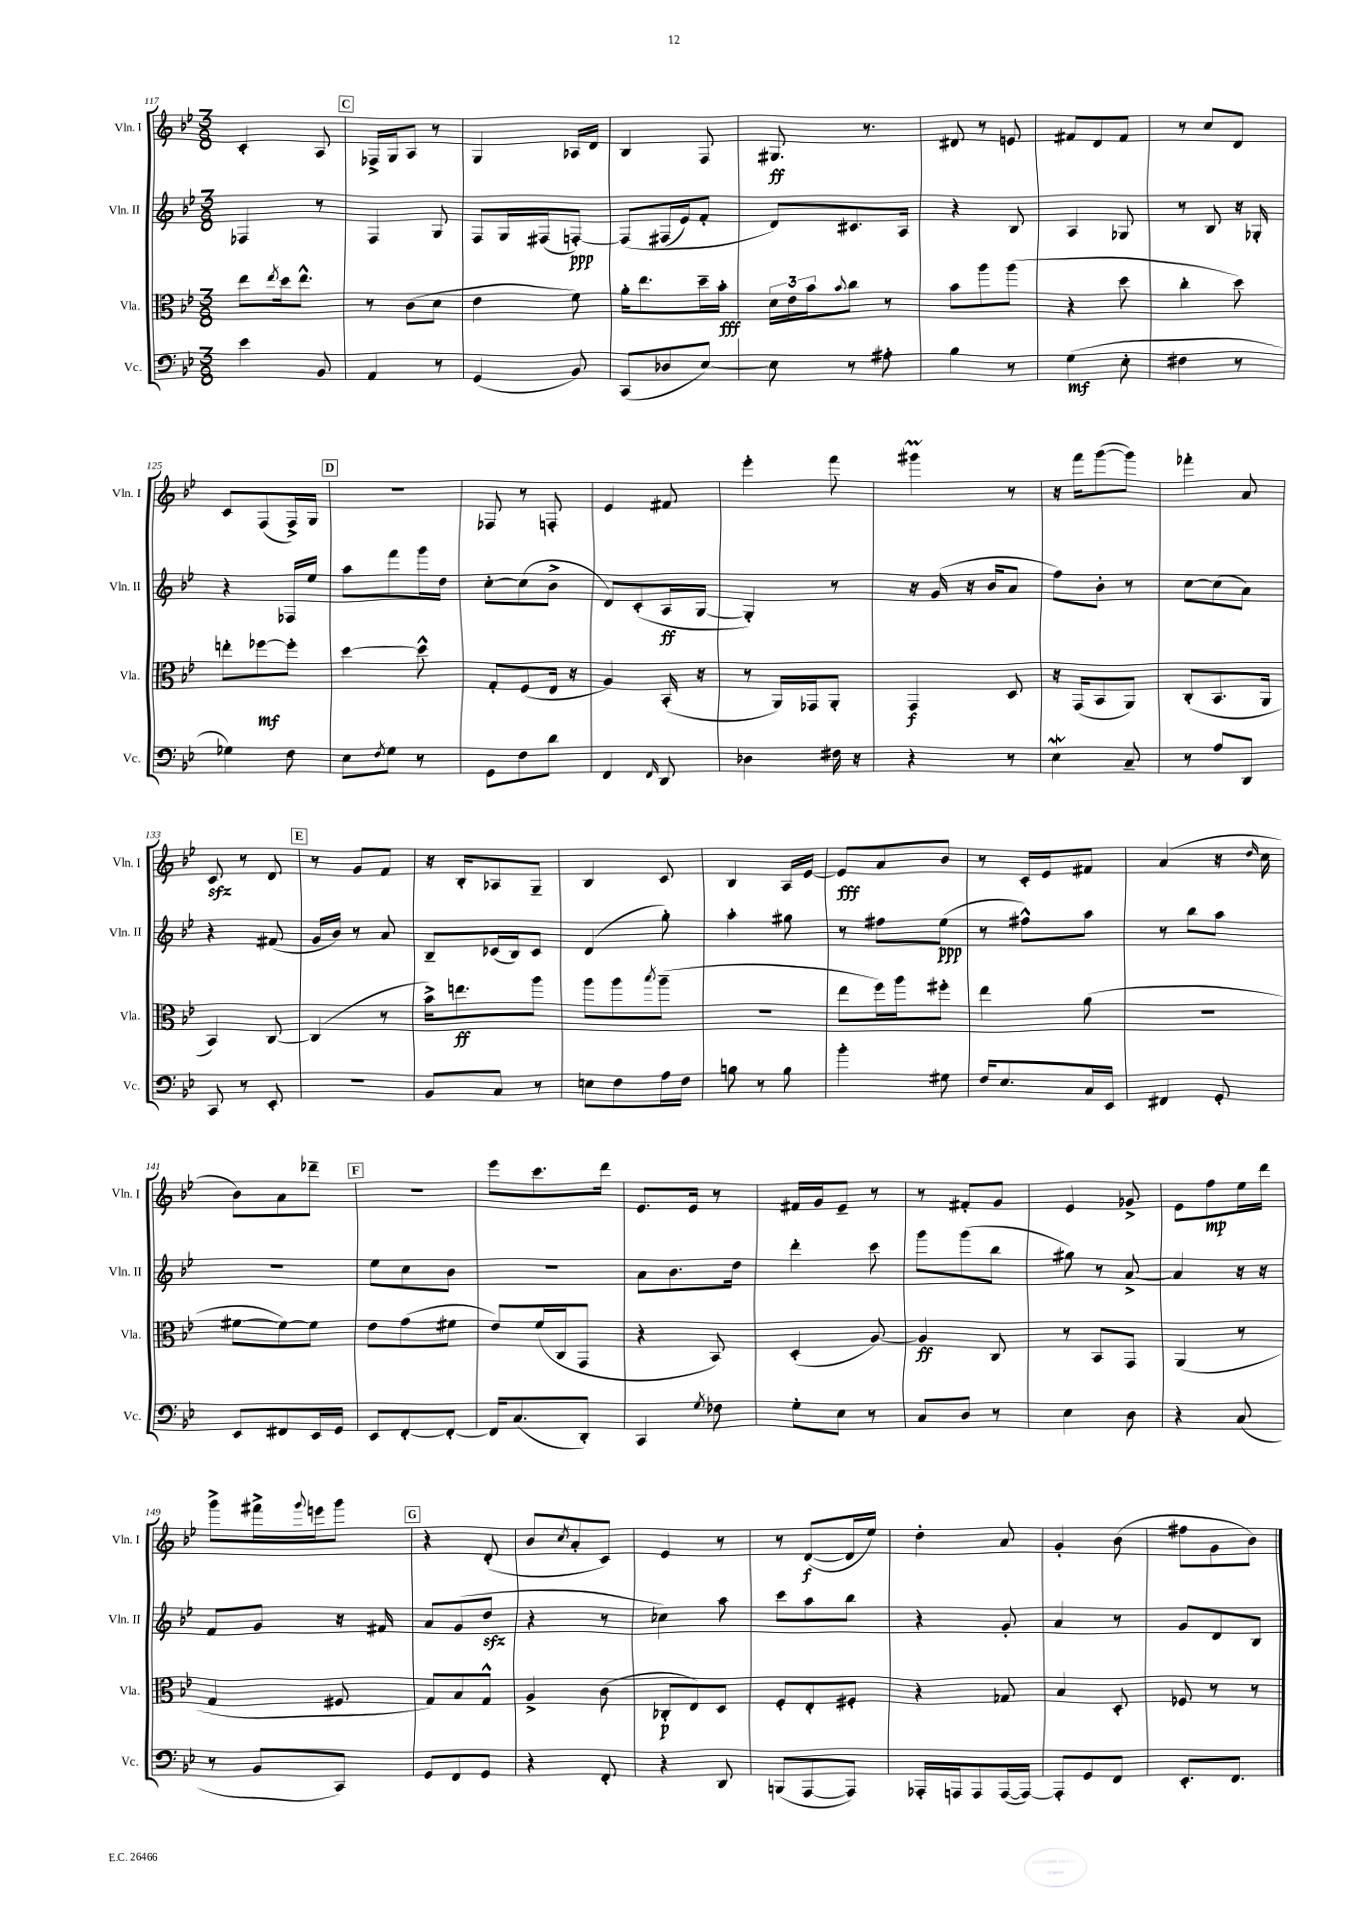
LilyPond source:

<<
\new StaffGroup <<
\new Staff = "s0" \with { instrumentName = "Vln. I" shortInstrumentName = "Vln. I" } {
    \clef treble \key bes \major \numericTimeSignature \time 3/8
    c'4-. a8 |
    \mark \markup { \box "C" } fes16-> g16 a8 r8 |
    g4 aes16 d'16 |
    bes4 f8 |
    gis8.\ff r8. |
    dis'8 r8 e'8 |
    fis'8 d'8 fis'8 |
    r8 c''8 d'8 |
    c'8 f8( f16->) g16 |
    \mark \markup { \box "D" } R4. |
    fes8 r8 f8-. |
    ees'4 fis'8 |
    ees'''4-. f'''8 |
    gis'''4\prall r8 |
    r16 f'''16 g'''8~( g'''8) |
    fes'''4-. a'8 |
    c'8\sfz r8 d'8 |
    \mark \markup { \box "E" } r8 g'8 f'8 |
    r16 bes16-. aes8 g8-- |
    bes4 c'8 |
    bes4 a16 ees'16~ |
    ees'8\fff a'8 bes'8 |
    r8 c'16-. ees'16 fis'8 |
    a'4( r16 \grace { d''16 } c''16 |
    bes'8) a'8 des'''8-- |
    \mark \markup { \box "F" } r4. |
    ees'''8 c'''8. d'''16 |
    ees'8. ees'16 r8 |
    fis'16 g'16 ees'8-- r8 |
    r8 fis'8-. g'8 |
    ees'4 ges'8-> |
    ees'8 f''8\mp ees''16 d'''16 |
    g'''8-> fis'''16-> \appoggiatura { g'''8 } e'''16 g'''8 |
    \mark \markup { \box "G" } r4 d'8-.( |
    bes'8 \acciaccatura { c''8 } a'8-. c'8) |
    ees'4 r8 |
    r8 d'8~\f( d'16 ees''16) |
    d''4-. a'8 |
    g'4-. bes'8( |
    fis''8 g'8 bes'8) \bar "|." |
}
\new Staff = "s1" \with { instrumentName = "Vln. II" shortInstrumentName = "Vln. II" } {
    \clef treble \key bes \major \numericTimeSignature \time 3/8
    fes4 r8 |
    \mark \markup { \box "C" } f4 g8 |
    f8 g16 fis16( f8~-.\ppp) |
    f8\( fis16( ees'16) f'8-. |
    d'8\) cis'8. a16 |
    r4 bes8 |
    a4 ges8 |
    r8 bes8 r16 ges16-. |
    r4 fes16 ees''16 |
    \mark \markup { \box "D" } a''8 f'''8 g'''16 d''16 |
    c''8~-. c''8( bes'8-> |
    d'8) c'8-.( a16\ff g16~ |
    g4-.) r8 |
    r16 g'16( r16 bes'16 a'8 |
    f''8) bes'8-. r8 |
    c''8~ c''8( a'8) |
    r4 fis'8( |
    \mark \markup { \box "E" } g'16 bes'16) r8 a'8 |
    bes8-- ces'16( bes16) ces'8 |
    d'4( g''8-.) |
    a''4-. gis''8 |
    r8 fis''8 ees''8\ppp( |
    r8 fis''8-^) a''8 |
    r8 bes''8 a''8 |
    R4. |
    \mark \markup { \box "F" } ees''8 c''8 bes'8 |
    R4. |
    a'8 bes'8. d''16 |
    d'''4-. c'''8 |
    g'''8 g'''8( bes''8 |
    gis''8) r8 a'8~-> |
    a'4 r16 r16 |
    f'8 g'8 r16 fis'16 |
    \mark \markup { \box "G" } a'8 g'8( d''8\sfz |
    r4 r8 |
    ces''4) a''8 |
    c'''8 a''8 bes''8 |
    r4 g'8-. |
    a'4 r8 |
    g'8 d'8 bes8 \bar "|." |
}
\new Staff = "s2" \with { instrumentName = "Vla." shortInstrumentName = "Vla." } {
    \clef alto \key bes \major \numericTimeSignature \time 3/8
    ees''8 \acciaccatura { ees''8 } d''16 ees''8.-^ |
    \mark \markup { \box "C" } r8 c'8( d'8 |
    ees'4 f'8) |
    a'16-. ees''8. d''16-- bes'16-.\fff |
    \tuplet 3/2 { d'16 ees'16 bes'16 } \appoggiatura { bes'8 } c''8 r8 |
    bes'8 a''8 a''8( |
    r4 d''8 |
    c''4-. d''8) |
    e''8-. fes''8~\mf fes''8-. |
    \mark \markup { \box "D" } d''4~ d''8-^ |
    g8-. f8( ees16 r16 |
    a4) bes,16-.( r16 |
    r8 a,16) ges,16 a,8-. |
    g,4\f d8 |
    r16 g,16( bes,8 a,8) |
    c8-.( bes,8. a,16 |
    bes,4) c8~ |
    \mark \markup { \box "E" } c4( r8 |
    bes'16->) e''8.\ff a''8 |
    a''8 a''8 \acciaccatura { bes''8 } a''8--( |
    r4. |
    ees''8 f''16) a''16 fis''8-. |
    ees''4 a'8( |
    R4. |
    fis'8~ fis'8~) fis'8 |
    \mark \markup { \box "F" } ees'8 g'8( fis'8 |
    ees'8) f'16( c16 g,8 |
    r4 bes,8) |
    d4-.( a8~) |
    a4\ff c8 |
    r8 bes,8 g,8 |
    a,4( r8 |
    g4 fis8 |
    \mark \markup { \box "G" } g8) bes8 g8-^ |
    a4-> c'8( |
    ces8-.\p ees8) d8 |
    f8-. ees8-. fis8-. |
    r4 ges8 |
    bes4 d8-. |
    fes8 r8 r8 \bar "|." |
}
\new Staff = "s3" \with { instrumentName = "Vc." shortInstrumentName = "Vc." } {
    \clef bass \key bes \major \numericTimeSignature \time 3/8
    ees'4 bes,8 |
    \mark \markup { \box "C" } a,4 r8 |
    g,4( bes,8) |
    c,8( des8 ees8~) |
    ees8 r8 ais8-. |
    bes4 r8 |
    g4\mf( ees8-. |
    fis4 r8 |
    ges4) f8 |
    \mark \markup { \box "D" } ees8 \acciaccatura { f8 } g8 r8 |
    g,8 f8 d'8 |
    f,4 \grace { f,16 } d,8 |
    des4 fis16 r16 |
    r4 r8 |
    ees4\mordent c8-- |
    r8 a8 d,8 |
    c,8 r8 ees,8-. |
    \mark \markup { \box "E" } r4. |
    bes,8 c8 r8 |
    e8 f8 a16 f16 |
    b8 r8 b8 |
    bes'4-. gis8 |
    f16 ees8. c16 ees,16 |
    fis,4 g,8-. |
    ees,8 fis,8 ees,16 g,16 |
    \mark \markup { \box "F" } ees,8 f,8~-. f,8~-. |
    f,16 c8.( d,8-.) |
    c,4 \acciaccatura { g8 } fes8 |
    g8-. ees8 r8 |
    c8 d8 r8 |
    ees4 d8 |
    r4 c8( |
    r8 bes,8 c,8) |
    \mark \markup { \box "G" } g,8 f,8 g,8 |
    r4 f,8-. |
    r4 d,8 |
    b,,8( a,,8~ a,,8) |
    aes,,16-. a,,16 a,,8 a,,16~( a,,16~) |
    a,,8-. g,8 f,8 |
    ees,8.-. f,8. \bar "|." |
}
>>
>>
\layout { \context { \Score currentBarNumber = #117 } }
